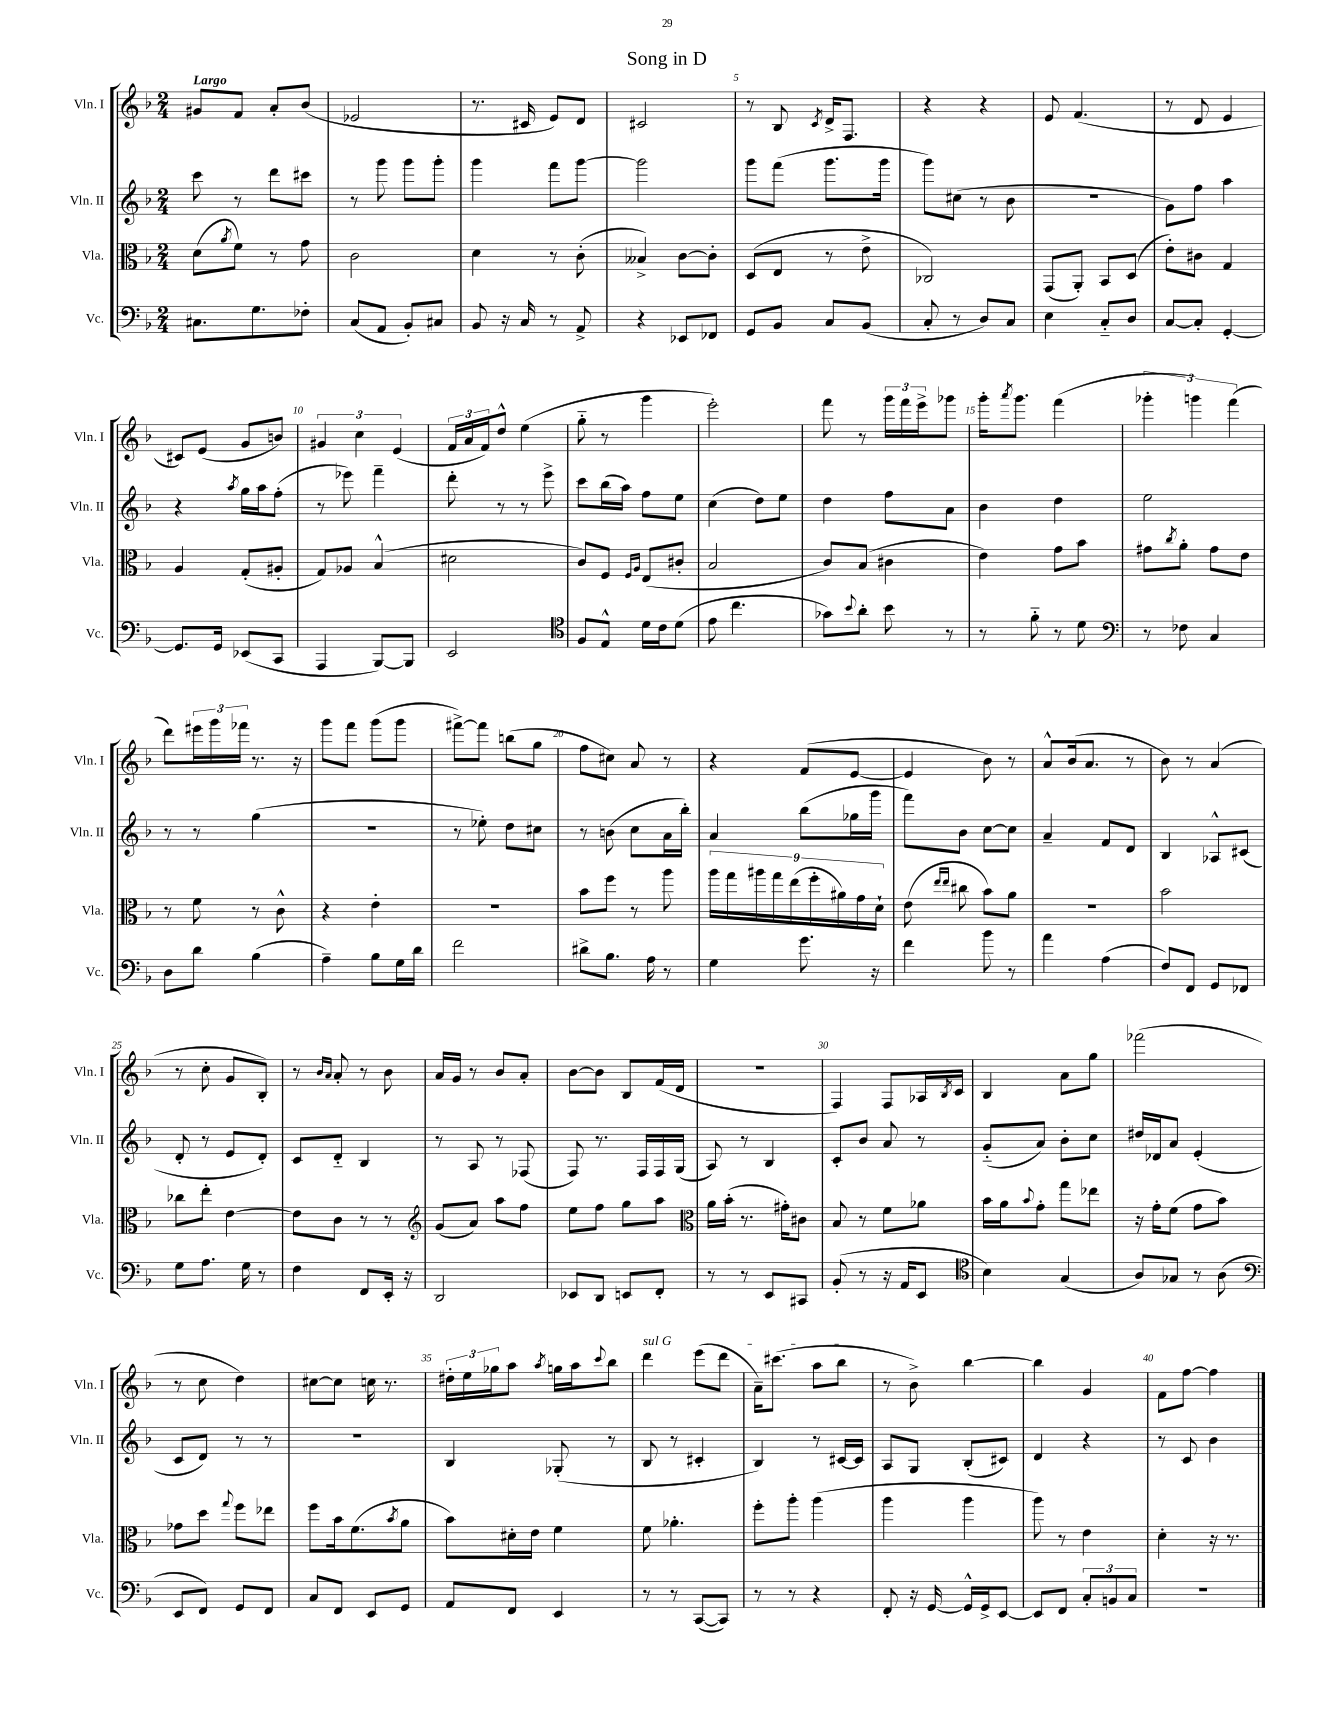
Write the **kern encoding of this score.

**kern	**kern	**kern	**kern
*part4	*part3	*part2	*part1
*staff4	*staff3	*staff2	*staff1
*I"Vc.	*I"Vla.	*I"Vln. II	*I"Vln. I
*I'Vc.	*I'Vla.	*I'Vln. II	*I'Vln. I
*clefF4	*clefC3	*clefG2	*clefG2
*k[b-]	*k[b-]	*k[b-]	*k[b-]
*M2/4	*M2/4	*M2/4	*M2/4
=1	=1	=1	=1
!	!	!	!LO:TX:a:B:t=Largo
8.C#X\L	(8d\L	8ccc\	8g#X/L
.	8qa/	.	.
.	8f\J)	8r	8f/J
8.G\	.	.	.
.	8r	8ddd\L	8a'/L
8F-X'\J	8g\	8ccc#X\J	(8b-/J
=2	=2	=2	=2
(8C/L	2c\	8r	2e-X/
8AA/J	.	8ggg\	.
8BB-'/L)	.	8ggg\L	.
8C#X/J	.	8ggg'\J	.
=3	=3	=3	=3
8BB-/	4d\	4ggg\	8.r
16r	.	.	.
16C/	.	.	16c#X/
8r	8r	8fff\L	8e/L)
8AA^/	(8c'\	[8ggg\J	8d/J
=4	=4	=4	=4
4r	4B--X^/)	2ggg\]	2c#X/
8EE-X/L	[8c\L	.	.
8FF-X/J	8c'\J]	.	.
=5	=5	=5	=5
8GG/L	(8D/L	8ggg\L	8r
8BB-/J	8E/J	(8fff\J	8B-/
.	.	.	8qc/
8C/L	8r	8.ggg\L	16d^/KL
.	.	.	8.F/J
(8BB-/J	8e^\	.	.
.	.	16ggg\Jk	.
=6	=6	=6	=6
8C'/	2C-X/)	8ggg\L)	4r
8r	.	(8cc#X\J	.
8D/L)	.	8r	4r
8C/J	.	8b-\	.
=7	=7	=7	=7
4E\	(8GG/L	2r	8e/
.	8AA'/J)	.	(4.f/
8C/L	8BB-/L	.	.
8D/J	(8D/J	.	.
=8	=8	=8	=8
[8C/L	8e'\L)	8g\L)	8r
8C'/J]	8c#X\J	8ff\J	8d/
[4GG'/	4G/	4aa\	4e/
!!LO:LB:g=z
=9	=9	=9	=9
8.GG/L]	4A/	4r	8c#X/L)
.	.	.	(8e/J
16GG/Jk	.	.	.
.	.	8qaa/	.
(8EE-X/L	(8G'/L	16gg\LL	8g/L
.	.	16aa\J	.
8CC/J	8A#X'/J	(8ff'\J	8bn/J)
=10	=10	=10	=10
4AAA/	8G/L)	8r	6g#X/
.	8A-X/J	8eee-X\)	.
.	.	.	6cc\
[8BBB-/L)	(4B-^^/	4fff~\	.
.	.	.	(6e/
8BBB-/J]	.	.	.
=11	=11	=11	=11
2EE/	2d#X\	8ddd'\	24f/LL
.	.	.	24a/
.	.	.	24f/J)
.	.	8r	8dd^^/J
.	.	8r	(4ee\
.	.	8eee^\	.
=12	=12	=12	=12
*clefC4	*	*	*
8F/L	8c/L)	8ccc\L	8gg\
8E^^/J	8F/J	(16bb-\L	8r
.	.	16aa\JJ)	.
.	16qqF/LL	.	.
.	16qqA/JJ	.	.
16d\LL	(8E/L	8ff\L	4ggg\
16c\J	.	.	.
(8d\J	8c#X'/J	8ee\J	.
=13	=13	=13	=13
8e\	2B-/	(4cc\	2eee'\)
4.cc\	.	.	.
.	.	8dd\L)	.
.	.	8ee\J	.
=14	=14	=14	=14
8g-X\L)	8c/L)	4dd\	8fff\
8qqb-/	.	.	.
8a'\J	(8B-/J	.	8r
8b-\	4c#X\	8ff\L	24ggg\LL
.	.	.	24fff\
.	.	.	24eee^\J
8r	.	8a\J	8ggg-X\J
=15	=15	=15	=15
8r	4e\)	4b-\	16ggg'\KL
.	.	.	8qaaa/
.	.	.	8.ggg\J
8f\	.	.	.
8r	8g\L	4dd\	(4fff\
8d\	8b-\J	.	.
=16	=16	=16	=16
*clefF4	*	*	*
8r	8g#X\L	2ee\	6ggg-X'\
.	8qcc/	.	.
8F-X\	8a'\J	.	.
.	.	.	6gggn\)
4C/	8g#\L	.	.
.	.	.	(6fff\
.	8e\J	.	.
!!LO:LB:g=z
=17	=17	=17	=17
8D\L	8r	8r	8ddd\L)
8d\J	8f\	8r	24eee#X\L
.	.	.	24ggg\
.	.	.	24fff-X\JJ
(4B-\	8r	(4gg\	8.r
.	8c^^\	.	.
.	.	.	16r
=18	=18	=18	=18
4A~\)	4r	2r	8ggg\L
.	.	.	8fff\J
8B-\L	4e'\	.	(8ggg\L
16G\L	.	.	8ggg\J
16d\JJ	.	.	.
=19	=19	=19	=19
2f\	2r	8r	[8fff#X^\L)
.	.	8ee-X'\)	8fff#\J]
.	.	8dd\L	(8bbn\L
.	.	8cc#X\J	8gg\J
=20	=20	=20	=20
8d#X^\L	8b-\L	8r	8ff\L
8.B-\J	8ff\J	(8bn\	8cc#X\J)
.	8r	8cc\L	8a/
16A\	.	.	.
8r	8aa\	16a\L	8r
.	.	16bb-'\JJ)	.
=21	=21	=21	=21
4G\	18aa\LL	4a/	4r
.	18gg\	.	.
.	18aa#X\	.	.
.	18gg\	.	.
.	(18ee\	.	.
8.g\	.	(8bb-\L	(8f/L
.	18ff'\	.	.
.	18a#X\)	.	.
.	.	16gg-X\L	[8e/J
.	18g\	.	.
16r	.	16ggg\JJ	.
.	18d`\JJ	.	.
=22	=22	=22	=22
4f\	(8e\	8fff\L)	4e/]
.	16qqee/LL	.	.
.	16qqee/JJ	.	.
.	8cc#X\	8b-\J	.
8b-\	8b-\L)	[8cc\L	8b-\)
8r	8a\J	8cc\J]	8r
=23	=23	=23	=23
4a\	2r	4a~/	8a^^/L
.	.	.	(16b-/k
.	.	.	8.a/J
(4A\	.	8f/L	.
.	.	8d/J	8r
=24	=24	=24	=24
8F/L)	2b-\	4B-/	8b-\)
8FF/J	.	.	8r
8GG/L	.	8A-X^^/L	(4a/
8FF-X/J	.	(8c#X/J	.
!!LO:LB:g=z
=25	=25	=25	=25
8G\L	8cc-X\L	8d'/	8r
8.A\J	8ee'\J	8r	8cc'\
.	[4e\	8e/L	8g/L
16G\	.	.	.
8r	.	8d'/J)	8B-'/J)
=26	=26	=26	=26
4F\	8e\L]	8c/L	8r
.	.	.	16qqb-/LL
.	.	.	16qqa/JJ
.	8c\J	8d/J	8a'/
8FF/L	8r	4B-/	8r
16EE'/Jk	8r	.	8b-\
16r	.	.	.
=27	=27	=27	=27
*	*clefG2	*	*
2DD/	(8g/L	8r	16a/LL
.	.	.	16g/JJ
.	8a/J)	8A/	8r
.	8aa\L	8r	8b-/L
.	8ff\J	(8F-X/	8a'/J
=28	=28	=28	=28
8EE-X/L	8ee\L	8F/)	[8b-\L
8DD/J	8ff\J	8.r	8b-\J]
8EEn/L	8gg\L	.	8B-/L
.	.	16F/LL	.
8FF'/J	8aa\J	16F/	(16f/L
.	.	(16G/JJ	16d/JJ
=29	=29	=29	=29
*	*clefC3	*	*
8r	16a\LL	8A/)	2r
.	(16b-'\JJ	.	.
8r	8.r	8r	.
8EE/L	.	4B-/	.
.	16g#X'\KL)	.	.
8CC#X/J	8c#X\J	.	.
=30	=30	=30	=30
(8BB-'/	8B-/	8c'/L	4F/)
8r	8r	8b-/J	.
16r	8f\L	8a/	8F/L
16AA/KL	.	.	.
8EE/J	8a-X\J	8r	16A-X/L
.	.	.	8qB-/
.	.	.	16c/JJ
=31	=31	=31	=31
*clefC4	*	*	*
4B-\)	16b-\LL	(8g/L	4B-/
.	16a\J	.	.
.	8qqb-/	.	.
.	8g'\J	8a/J)	.
(4G/	8gg\L	8b-'\L	8a\L
.	8ee-X\J	8cc\J	8gg\J
=32	=32	=32	=32
8A/L)	16r	16dd#X/LL	(2fff-X\
.	16g'\KL	16d-X/J	.
8G-X/J	(8f\J	8a/J	.
8r	8g\L	(4e'/	.
(8A\	8b-\J)	.	.
!!LO:LB:g=z
=33	=33	=33	=33
*clefF4	*	*	*
8EE/L	8g-X\L	8c/L	8r
8FF/J)	8dd\J	8d/J)	8cc\
.	8qqgg/	.	.
8GG/L	8ff\L	8r	4dd\)
8FF/J	8ee-X\J	8r	.
=34	=34	=34	=34
8C/L	8ff\L	2r	[8cc#X\L
8FF/J	16b-\k	.	8cc#\J]
.	(8.f\	.	.
8EE/L	.	.	16ccn\
.	.	.	8.r
.	8qb-/	.	.
8GG/J	8a\J	.	.
=35	=35	=35	=35
8AA/L	8b-\L)	4B-/	24dd#X'\LL
.	.	.	24ee\
.	.	.	24gg-X\J
8FF/J	16d#X'\L	.	8aa\J
.	16e\JJ	.	.
.	.	.	8qaa/
4EE/	4f\	(8G-X'/	16ggn\LL
.	.	.	16aa\J
.	.	.	8qqccc/
.	.	8r	8bb-\J
=36	=36	=36	=36
!	!	!	!LO:TX:a:i:t=sul G
8r	8f\	8B-/	4ddd\
8r	4.a-X'\	8r	.
([8CC/L	.	4c#X'/	(8eee\L
8CC/J])	.	.	8ddd\J
=37	=37	=37	=37
8r	8ff'\L	4B-/)	16a~\KL)
.	.	.	(8.ccc#X\J
8r	8aa'\J	.	.
4r	(4aa\	8r	8aa\L
.	.	[16c#X/LL	8bb-\J
.	.	16c#/JJ]	.
=38	=38	=38	=38
8FF'/	4aa\	8A/L	8r
16r	.	8G/J	8b-^\)
[16GG/	.	.	.
16GG^^/LL]	4aa\	(8B-'/L	[4bb-\
16GG^/J	.	.	.
[8EE/J	.	8c#X/J)	.
=39	=39	=39	=39
8EE/L]	8aa\)	4d/	4bb-\]
8FF/J	8r	.	.
12C'/L	4e\	4r	4g/
12BBn/	.	.	.
12C/J	.	.	.
=40	=40	=40	=40
2r	4d'\	8r	8f\L
.	.	8c/	[8ff\J
.	16r	4b-\	4ff\]
.	8.r	.	.
==	==	==	==
*-	*-	*-	*-
